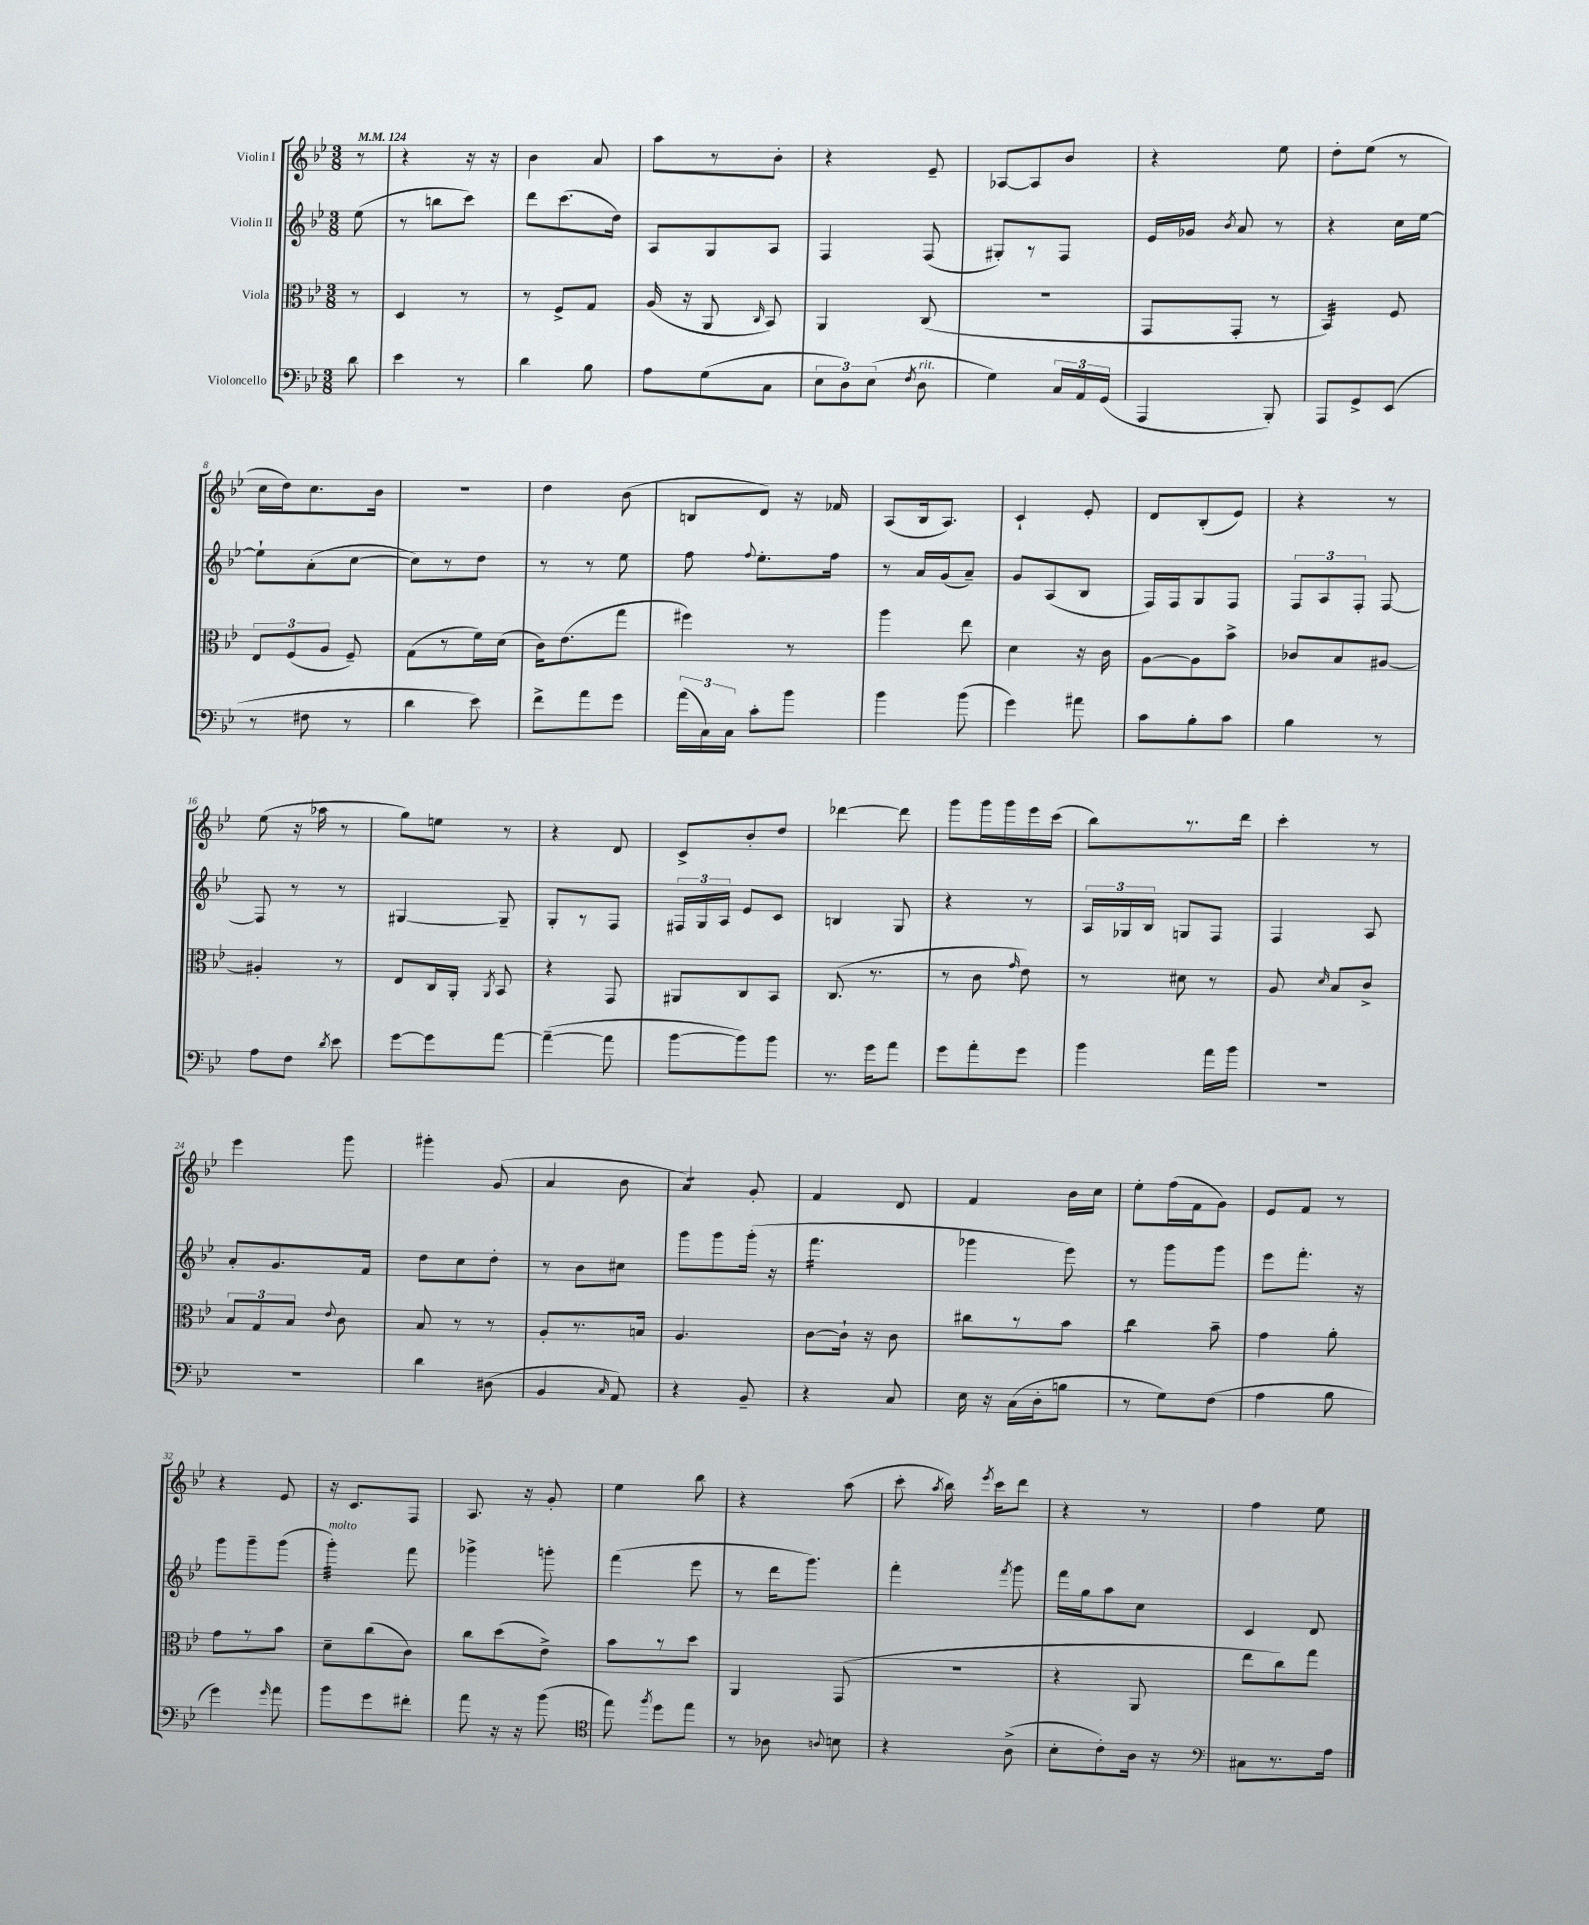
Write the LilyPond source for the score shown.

<<
\new StaffGroup <<
\new Staff = "s0" \with { instrumentName = "Violin I" } {
    \clef treble \key bes \major \numericTimeSignature \time 3/8 \partial 8 \tempo 4 = 124
    \autoBeamOff r8 |
    r4 r16 r16 |
    bes'4 a'8 |
    a''8[ r8 bes'8]-. |
    r4 ees'8-- |
    aes8[~ aes8 bes'8] |
    r4 ees''8 |
    d''8[-. ees''8]( r8 |
    c''16[ d''16) c''8. bes'16] |
    r4. |
    d''4 bes'8( |
    b8[ d'8]) r16 fes'16 |
    a8[( bes16 a8.]) |
    c'4-! ees'8-. |
    d'8[ bes8-.( ees'8]) |
    r4 r8 |
    ees''8( r16 aes''16 r8 |
    g''8[) e''8] r8 |
    r4 d'8 |
    c'8[-> bes'8-. d''8] |
    des'''4~ des'''8 |
    g'''8[ g'''16 g'''16 ees'''16 c'''16]( |
    bes''8[) r8. d'''16] |
    c'''4-. r8 |
    ees'''4 g'''8 |
    gis'''4-. g'8( |
    a'4 bes'8 |
    a'4:8) g'8-. |
    f'4 d'8 |
    f'4 bes'16[ c''16] |
    ees''8[-. f''16( f'16 g'8]) |
    ees'8[ f'8] r8 |
    r4 ees'8 |
    r16 c'8.[ f8] |
    a8. r16 g'8-. |
    ees''4 bes''8 |
    r4 a''8( |
    c'''8-. \acciaccatura { a''8 } bes''16) \acciaccatura { ees'''8 } c'''16[ d'''8] |
    r4 r8 |
    f''4 ees''8 \bar "|." |
}
\new Staff = "s1" \with { instrumentName = "Violin II" } {
    \clef treble \key bes \major \numericTimeSignature \time 3/8 \partial 8
    \autoBeamOff ees''8( |
    r8 b''8[ c'''8]) |
    d'''8[ c'''8.( d''16]) |
    a8[ g8 a8] |
    f4 f8( |
    gis8[-.) r8 f8] |
    ees'16[ ges'16] \acciaccatura { bes'8 } a'8 r8 |
    r4 c''16[ ees''16]~ |
    ees''8[-! a'8-.( c''8]~ |
    c''8[) r8 d''8] |
    r8 r8 ees''8 |
    f''8 \appoggiatura { f''8 } ees''8.[-. f''16] |
    r8 a'16[ g'16( a'8]--) |
    g'8[ a8( bes8] |
    f16[) f16 g8 f8] |
    \tuplet 3/2 { f8[ a8 f8]-. } f8~ |
    f8 r8 r8 |
    gis4~ gis8-- |
    g8[-. r8 f8] |
    \tuplet 3/2 { fis16[ g16 a16] } ees'8[ c'8] |
    b4 g8 |
    r4 r8 |
    \tuplet 3/2 { a16[ ges16 bes16] } g8[ f8] |
    f4 a8 |
    a'8[-. g'8. f'16] |
    d''8[ c''8 d''8]-. |
    r8 bes'8[ cis''8] |
    g'''8[ g'''8 g'''16]-.( r16 |
    f'''4.:16 |
    ges'''4 ees'''8) |
    r8 g'''8[ g'''8] |
    ees'''8[ f'''8.]-. r16 |
    g'''8[ g'''8-- g'''8]( |
    g'''4:32-.^\markup { \italic "molto" }) f'''8 |
    ges'''4-> g'''8-. |
    f'''4( ees'''8 |
    r8 d'''16[ g'''8.]) |
    f'''4-. \acciaccatura { f'''8 } g'''8 |
    f'''16[ g''16 a''8 c''8] |
    c'4 d'8 \bar "|." |
}
\new Staff = "s2" \with { instrumentName = "Viola" } {
    \clef alto \key bes \major \numericTimeSignature \time 3/8 \partial 8
    \autoBeamOff r8 |
    d4 r8 |
    r8 f8[-> g8] |
    a16( r16 a,8 \grace { c16 } bes,8) |
    a,4 c8( |
    R4. |
    g,8[ g,8]-. r8 |
    bes,4:32) f8 |
    \tuplet 3/2 { ees8[ f8( a8] } f8--) |
    g8[( r8 f'16) d'16]( |
    c'16[) ees'8.( g''8] |
    fis''4) r8 |
    a''4 ees''8 |
    d'4 r16 c'16 |
    a8[~ a8 bes'8]-> |
    ces'8[ bes8 ais8]~ |
    ais4-. r8 |
    ees8[ c16 a,16]-. \acciaccatura { a,8 } bes,8 |
    r4 g,8 |
    ais,8[ c8 bes,8] |
    c8.( r8. |
    r8 c'8 \grace { g'16 } ees'8) |
    r8 dis'8 r8 |
    a8 \grace { d'16 } bes8[ c'8]-> |
    \tuplet 3/2 { bes8[ g8 bes8] } \appoggiatura { ees'8 } c'8 |
    bes8 r8 r8 |
    a8[-. r8. b16] |
    a4. |
    c'8[~ c'16]-! r16 c'8 |
    cis''8[ r8 bes'8] |
    c''4:8 bes'8-- |
    g'4 a'8-. |
    g'8[ r8 bes'8] |
    d'8[-- c''8( c'8]) |
    c''8[ d''8( ees'8]->) |
    bes'8[ r8 d''8] |
    a,4 g,8( |
    R4. |
    r4 a,8 |
    ees''8[ c''8) g''8] \bar "|." |
}
\new Staff = "s3" \with { instrumentName = "Violoncello" } {
    \clef bass \key bes \major \numericTimeSignature \time 3/8 \partial 8
    \autoBeamOff d'8 |
    ees'4 r8 |
    d'4 bes8 |
    a8[ g8( c8] |
    \tuplet 3/2 { ees8[ d8) ees8]( } \acciaccatura { f8 } d8^\markup { \italic "rit." } |
    g4) \tuplet 3/2 { c16[ a,16 g,16]( } |
    a,,4 bes,,8-.) |
    a,,8[ g,8-> ees,8]( |
    r8 fis8 r8 |
    d'4 ees'8) |
    f'8[-> a'8 g'8] |
    \tuplet 3/2 { a'16[( c16) c16] } c'8[-. bes'8] |
    bes'4 bes'8( |
    g'4) ais'8 |
    c'8[ bes8-. c'8] |
    bes4 r8 |
    a8[ f8] \acciaccatura { d'8 } ees'8 |
    g'8[~ g'8 a'8]~ |
    a'4~--( a'8 |
    bes'8[~ bes'8) bes'8] |
    r8. g'16[ a'8] |
    g'8[ a'8-. g'8] |
    bes'4 a'16[ bes'16] |
    R4. |
    R4. |
    d'4 dis8( |
    bes,4 \grace { c16 } a,8) |
    r4 bes,8-- |
    r4 c8 |
    ees16 r16 c16[( d16-. b8] |
    r8 g8[) f8]( |
    a4 bes8 |
    g'4) \grace { g'16 } a'8 |
    bes'8[ g'8 fis'8]-. |
    a'8 r16 r16 bes'8( |
    \clef tenor ees''8) \acciaccatura { f''8 } d''8[ ees''8] |
    r8 aes8 \appoggiatura { a8 } b8 |
    r4 a8->( |
    bes8[-. c'8-.) a16] r16 |
    \clef bass cis8[ r8. a16] \bar "|." |
}
>>
>>
